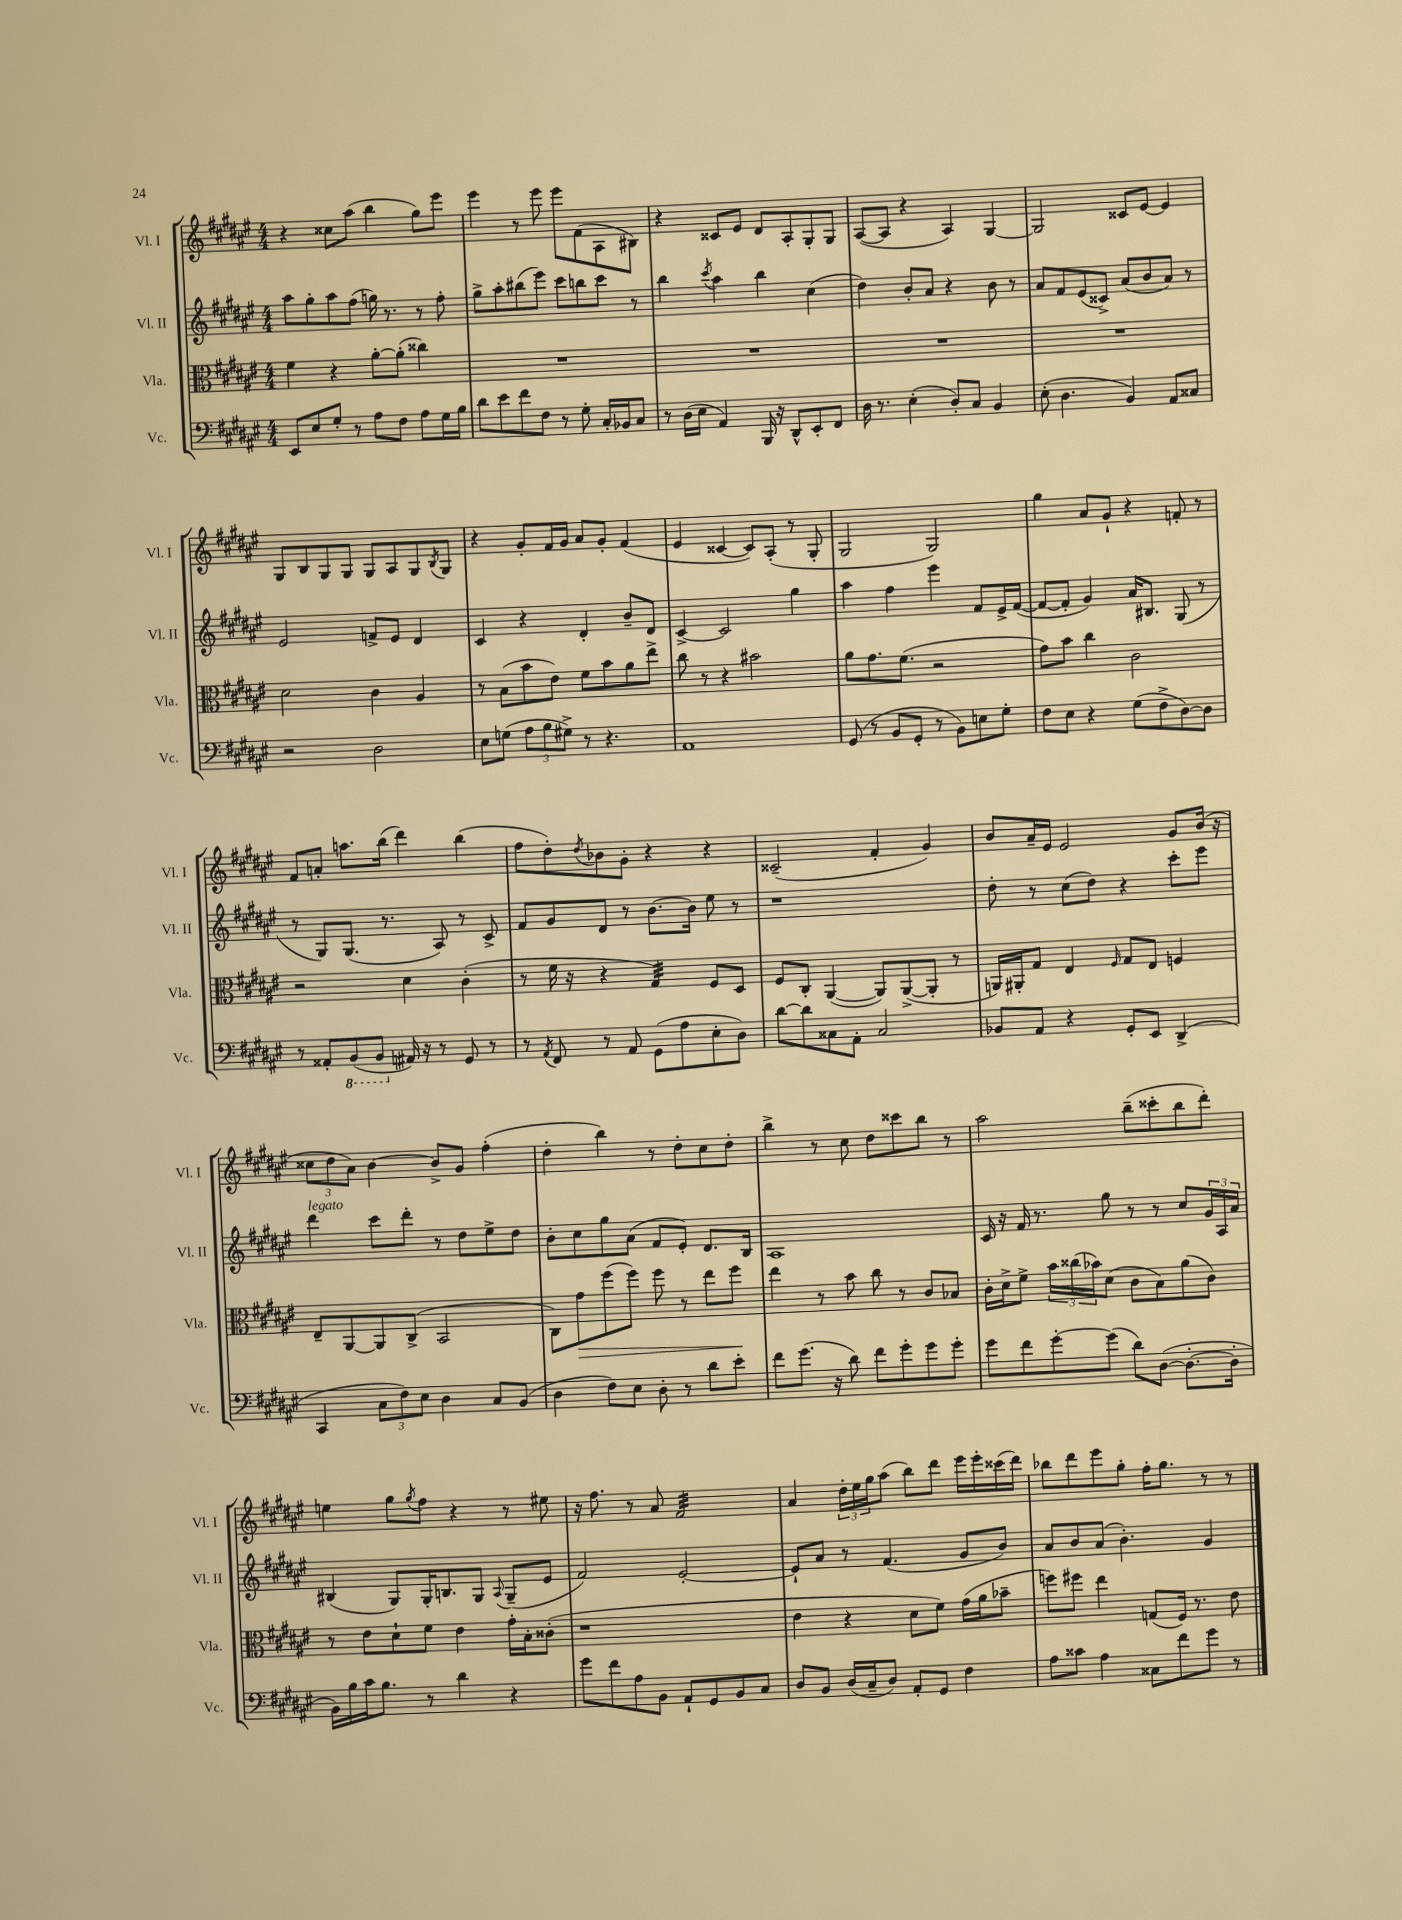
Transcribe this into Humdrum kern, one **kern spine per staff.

**kern	**kern	**kern	**kern
*staff4	*staff3	*staff2	*staff1
*clefF4	*clefC3	*clefG2	*clefG2
*k[f#c#g#d#a#e#]	*k[f#c#g#d#a#e#]	*k[f#c#g#d#a#e#]	*k[f#c#g#d#a#e#]
*M4/4	*M4/4	*M4/4	*M4/4
8EE#	4f#	8aa#	4r
8E#	.	8gg#'	.
8G#'	4r	8aa#	8cc##
8r	.	(8ff#	(8aa#
8A#	[8a#'	16gg)	4bb
.	.	8.r	.
8F#	(8a#']	.	.
8A#	4cc##)	8r	8gg#)
16G#	.	8ff#'	8eee#
16B	.	.	.
=	=	=	=
8d#	1r	8gg#^	4eee#
8e#	.	8aa#'	.
8f#	.	(8bb#	8r
8F#	.	8eee#)	8eee#
8r	.	8ccc#	8eee#
8G#'	.	8bb	(8f#
16C#'	.	8ccc#	8A#
16BB-	.	.	.
8C#	.	8r	8B#)
=	=	=	=
8r	1r	4bb	4r
(16D#	.	.	.
16E#	.	.	.
.	.	8qccc#	.
4AA#)	.	4aa#	8c##
.	.	.	8e#
16BBB	.	4bb	8d#
16r	.	.	.
8DD#^^	.	.	8A#'
8EE#'	.	(4cc#	8G#'
8FF#	.	.	8G#
=	=	=	=
16D#	1r	4dd#)	([8A#
8.r	.	.	.
.	.	.	8A#]
(4E#'	.	8b'	4r
.	.	8a#	.
8D#')	.	4r	4A#)
8C#	.	.	.
4BB	.	8b	[4G#
.	.	8r	.
=	=	=	=
(8E#'	1r	8a#	2G#]
4.D#	.	8f#	.
.	.	(8e#	.
.	.	8c##^)	.
4BB)	.	(8a#	8c##
.	.	8b	[8e#
8AA#	.	8a#)	4e#]
8C##	.	8r	.
=	=	=	=
2r	2d#	2e#	8G#
.	.	.	8B
.	.	.	8G#
.	.	.	8G#
2D#	4c#	8f^	8G#
.	.	8e#	8A#
.	4A#	4d#	8G#
.	.	.	8qB
.	.	.	8G#
=	=	=	=
8E#	8r	4c#	4r
(8G	(8B	.	.
12A#	8b	4r	8g#'
12B	.	.	.
.	8e#)	.	16f#
12G#^)	.	.	.
.	.	.	16g#
8r	8f#	4d#'	8a#
4.r	8b	.	8g#'
.	8a#	8b~	(4f#
.	8ee#^	8d#	.
=	=	=	=
1AA#	8cc#	[4c#^	4e#
.	8r	.	.
.	4r	2c#]	[4c##
.	2b#	.	8c##])
.	.	.	(8A#'
.	.	4gg#	8r
.	.	.	8G#'
=	=	=	=
(8GG#	8a#	4aa#	2G#
8r	8.g#	.	.
8BB	.	4ff#	.
.	(8.f#	.	.
8GG#'	.	.	.
8r	2r	4eee#	2G#)
8BB)	.	.	.
8E	.	8f#	.
8G#'	.	16e#^	.
.	.	([16f#	.
=	=	=	=
8F#	8g#)	8f#_	4gg#
8E#	8b	8f#']	.
4r	4cc#	4g#)	8a#
.	.	.	8g#`
(8G#	2c#	16a#	4r
.	.	8.B#	.
8F#^	.	.	.
[8D#)	.	(8G#	8f'
8D#]	.	8r	8r
=	=	=	=
8r	2r	8r	8f#
8AA##'	.	8G#)	8a'
(8BBB	.	(8.G#	8.aa
8BBB	.	.	.
.	.	8.r	(16bb
16AA#)	4d#	.	4ddd#)
16r	.	.	.
8r	.	8A#)	.
8GG#	(4c#'	8r	(4bb
8r	.	8c#^	.
=	=	=	=
8r	8r	8f#	8ff#
8qAA#	.	.	.
8FF#	16f#	8g#	8dd#')
.	16r	.	.
.	.	.	8qdd#
8r	4r	8d#	8b-
8AA#	.	8r	8g#'
(8GG#	4G#)	[8.b	4r
8A#	.	.	.
.	.	16b]	.
8E#'	8F#	8ee#	4r
8D#)	8D#	8r	.
=	=	=	=
[8d#	8F#	1r	(2c##~
8d#]	8C#'	.	.
8C##	([4AA#	.	.
8AA#'	.	.	.
2C##	8AA#])	.	4f#'
.	([8AA#^	.	.
.	8AA#']	.	4g#)
.	8r	.	.
=	=	=	=
8BB-	16AA)	8dd#'	8b
.	16AA#'	.	.
8AA#	8G#	8r	16a#~
.	.	.	16e#
4r	4E#	(8cc#	2e#
.	.	8dd#)	.
.	16qqF#	.	.
8GG#'	8G#	4r	.
8EE#	8E#	.	.
(4DD#^	4F	8ccc#'	8g#
.	.	8eee#	(16b
.	.	.	16r
=	=	=	=
4CC#	8E#~	4ddd#	12cc##
.	.	.	12dd#
.	[8AA#	.	.
.	.	.	12a#)
12C#	8AA#]	8ccc#	[4b
12F#)	.	.	.
.	(8C#^	8ddd#'	.
12E#	.	.	.
4D#	2BB	8r	8b^]
.	.	8dd#	8g#
8C#	.	8ee#^	(4ff#'
(8BB	.	8dd#	.
=	=	=	=
4D#	8C#)	8b'	4dd#'
.	8g#	8cc#	.
8F#)	(8ff#	8gg#	4bb)
8E#	8ff#)	(8a#	.
8D#'	8ff#	8f#	8r
8r	8r	8e#')	8dd#'
8d#	8ee#	8.d#	8cc#
8e#'	8ff#	.	8dd#'
.	.	16B	.
=	=	=	=
8f#	4ee#	1A#	4bb^
(8.g#	.	.	.
.	8r	.	8r
16r	.	.	.
8d#)	8b	.	8cc#
8f#	8cc#	.	8dd#
8g#'	8r	.	8ccc##
8g#	8c#	.	8bb
8g#'	8B-	.	8r
=	=	=	=
8g#	16c#'	16c#	2aa#
.	16d#^	16r	.
8f#	8f#^	16f#	.
.	.	8.r	.
[8g#'	24b	.	.
.	(24cc##	.	.
.	24b-)	.	.
(8g#]	(8d#	8gg#	.
8d#)	8c#	8r	(8bb~
([8D#	8B)	8r	8ccc##'
8.D#'_	(8a#	8cc#	8bb
.	8c#)	24g#	8ddd#')
.	.	24A#	.
16D#']	.	.	.
.	.	24a#	.
=	=	=	=
16BB)	8r	(4B#	4ee
16B	.	.	.
16c#	8e#	.	.
8.B	.	.	.
.	8d#`	8G#)	8gg#
.	.	.	8qgg#
8r	8f#	16G#'	8ff#
.	.	8.B	.
4d#	4e#	.	4r
.	.	8G#	.
.	.	8qqA#	.
4r	16g#'	(8G#~	8r
.	16B'	.	.
.	(8c##'	8e#	8ee#
=	=	=	=
8g#	1r	2f#)	16r
.	.	.	8.ff#
8f#	.	.	.
8A#	.	.	8r
8BB	.	.	8a#
8AA#`	.	[2e#'	2f#
8GG#	.	.	.
8BB	.	.	.
8C#	.	.	.
=	=	=	=
8D#	4e#	8e#`]	4a#
8BB	.	8a#	.
(16D#	4r	8r	24dd#'
.	.	.	24ee#
16C#~	.	.	.
.	.	.	24gg#
8D#)	.	(4.f#	(8aa#
8AA#'	8d#	.	8bb)
8GG#	8f#)	.	8ddd#
4F#	(16g#	8g#	16eee#
.	16a#	.	16eee#'
.	8b-~	8b)	(16ccc##
.	.	.	16ddd#)
=	=	=	=
8A#	8ff)	8a#	8bb-
8c##	8ff#	8b	8ddd#
4A#	4ee#	(8a#	8eee#
.	.	4.b')	8gg#'
8C##	(8G	.	16ff#'
.	.	.	8.gg#
8f#	16F#)	.	.
.	8.r	.	.
8g#	.	4g#	8r
8r	8e#	.	8r
==	==	==	==
*-	*-	*-	*-
